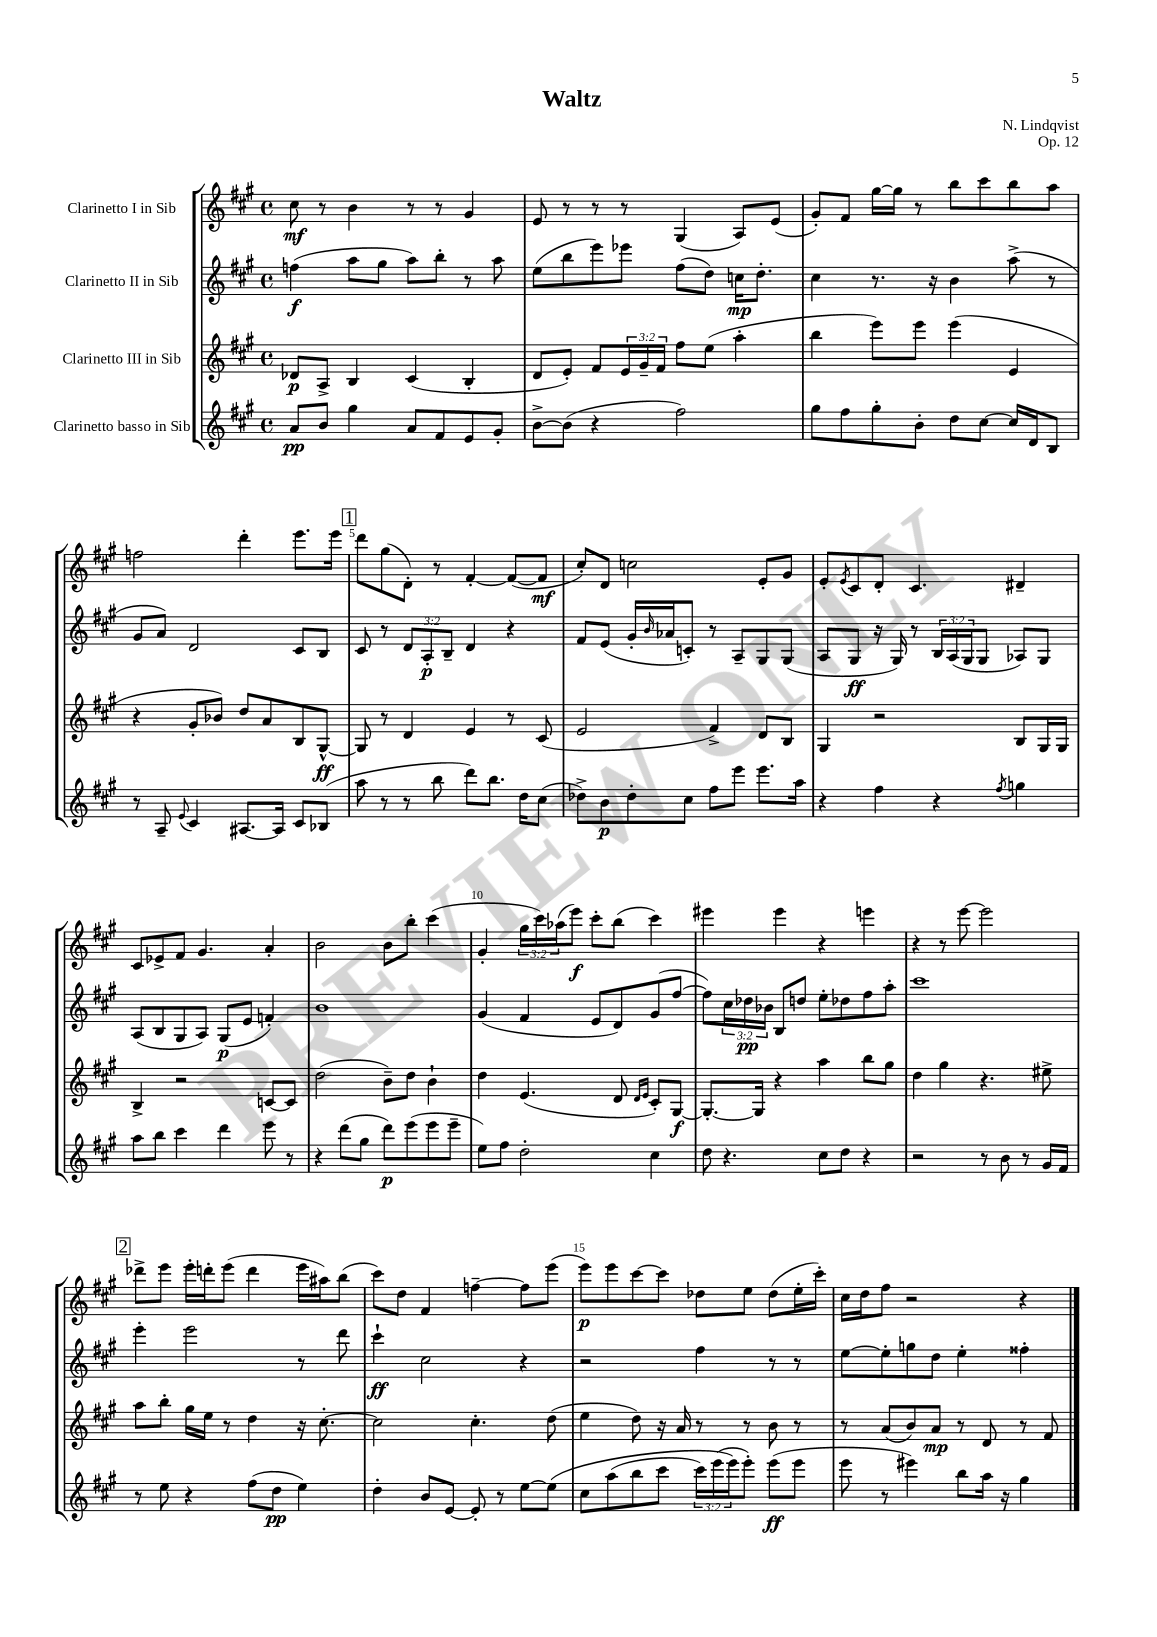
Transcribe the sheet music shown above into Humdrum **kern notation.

**kern	**dynam	**kern	**dynam	**kern	**dynam	**kern	**dynam
*part4	*part4	*part3	*part3	*part2	*part2	*part1	*part1
*staff4	*staff4	*staff3	*staff3	*staff2	*staff2	*staff1	*staff1
*I"Clarinetto basso in Sib	*	*I"Clarinetto III in Sib	*	*I"Clarinetto II in Sib	*	*I"Clarinetto I in Sib	*
*clefG2	*	*clefG2	*	*clefG2	*	*clefG2	*
*k[f#c#g#]	*	*k[f#c#g#]	*	*k[f#c#g#]	*	*k[f#c#g#]	*
*M4/4	*	*M4/4	*	*M4/4	*	*M4/4	*
*met(c)	*	*met(c)	*	*met(c)	*	*met(c)	*
=1	=1	=1	=1	=1	=1	=1	=1
8a/L	pp	8d-X/L	p	(4ffn\	f	8cc#\	mf
8b/J	.	8A^/J	.	.	.	8r	.
4gg#\	.	4B/	.	8aa\L	.	4b\	.
.	.	.	.	8gg#\J	.	.	.
8a/L	.	(4c#/	.	8aa\L)	.	8r	.
8f#/	.	.	.	8bb'\J	.	8r	.
8e/	.	4B'/	.	8r	.	4g#/	.
8g#'/J	.	.	.	8aa\	.	.	.
=2	=2	=2	=2	=2	=2	=2	=2
[8b^\L	.	8d/L	.	(8ee\L	.	8e/	.
(8b\J]	.	8e'/J)	.	8bb\	.	8r	.
4r	.	8f#/L	.	8eee\)	.	8r	.
.	.	24e/L	.	8eee-X\J	.	8r	.
.	.	24g#~/	.	.	.	.	.
.	.	24f#/JJ	.	.	.	.	.
2ff#\)	.	8ff#\L	.	(8ff#\L	.	(4G#/	.
.	.	(8ee\J	.	8dd\J)	.	.	.
.	.	4aa'\	.	16ccn\KL	mp	8A/L)	.
.	.	.	.	8.dd'\J	.	.	.
.	.	.	.	.	.	(8e/J	.
=3	=3	=3	=3	=3	=3	=3	=3
8gg#\L	.	4bb\	.	4cc#\	.	8g#'/L)	.
8ff#\	.	.	.	.	.	8f#/J	.
8gg#'\	.	8eee\L)	.	8.r	.	[16gg#\LL	.
.	.	.	.	.	.	16gg#\JJ]	.
8b'\J	.	8eee\J	.	.	.	8r	.
.	.	.	.	16r	.	.	.
8dd\L	.	(4eee\	.	4b\	.	8bb\L	.
[8cc#\J	.	.	.	.	.	8ccc#\	.
16cc#/LL]	.	4e/	.	(8aa^\	.	8bb\	.
16d/J	.	.	.	.	.	.	.
8B/J	.	.	.	8r	.	8aa\J	.
!!LO:LB:g=z
=4	=4	=4	=4	=4	=4	=4	=4
8r	.	4r	.	8g#/L	.	2ffn\	.
8A~/	.	.	.	8a/J)	.	.	.
8qqe/	.	.	.	.	.	.	.
4c#/	.	8g#'/L	.	2d/	.	.	.
.	.	8b-X/J)	.	.	.	.	.
[8.A#X/L	.	8dd/L	.	.	.	4ddd'\	.
.	.	8a/	.	.	.	.	.
16A#/Jk]	.	.	.	.	.	.	.
8c#/L	.	8B/	.	8c#/L	.	8.eee\L	.
(8B-X/J	.	[8G#^^/J	ff	8B/J	.	.	.
.	.	.	.	.	.	16eee\Jk	.
!!LO:REH:place=s1:t=1
=5	=5	=5	=5	=5	=5	=5	=5
8aa\	.	8G#/]	.	8c#/	.	8ddd\L	.
8r	.	8r	.	8r	.	(8gg#\	.
8r	.	4d/	.	12d/L	.	8d'\J)	.
.	.	.	.	12A'/	p	.	.
8bb\	.	.	.	.	.	8r	.
.	.	.	.	12B~/J	.	.	.
8ddd\L)	.	4e/	.	4d/	.	[4f#'/	.
8.bb\J	.	.	.	.	.	.	.
.	.	8r	.	4r	.	(8f#/L_	.
16dd\KL	.	.	.	.	.	.	.
(8cc#\J	.	(8c#/	.	.	.	8f#/J]	mf
=6	=6	=6	=6	=6	=6	=6	=6
8dd-X^\L)	.	2e/	.	8f#/L	.	8cc#'/L)	.
8b\	p	.	.	(8e/J	.	8d/J	.
8dd-'\	.	.	.	16g#'/LL	.	2ccn\	.
.	.	.	.	16qqb/	.	.	.
.	.	.	.	16a-X/J	.	.	.
8cc#\J	.	.	.	8cn'/J)	.	.	.
8ff#\L	.	4f#^/)	.	8r	.	.	.
8eee\J	.	.	.	8A~/L	.	.	.
8.eee\L	.	8d/L	.	8G#/	.	8e'/L	.
.	.	8B/J	.	(8G#/J	.	8g#/J	.
16aa\Jk	.	.	.	.	.	.	.
=7	=7	=7	=7	=7	=7	=7	=7
4r	.	4G#/	.	8A/L	.	8e'/L	.
.	.	.	.	.	.	8qe/	.
.	.	.	.	8G#/J	ff	8c#/	.
4ff#\	.	2r	.	16r	.	8d'/J	.
.	.	.	.	16G#/)	.	.	.
.	.	.	.	8r	.	4.c#/	.
4r	.	.	.	24B/LL	.	.	.
.	.	.	.	(24A/	.	.	.
.	.	.	.	24G#/J	.	.	.
.	.	.	.	8G#/J	.	.	.
8qff#/	.	.	.	.	.	.	.
4ggn\	.	8B/L	.	8A-X/L)	.	4d#X~/	.
.	.	16G#/L	.	8G#/J	.	.	.
.	.	16G#/JJ	.	.	.	.	.
!!LO:LB:g=z
=8	=8	=8	=8	=8	=8	=8	=8
8aa\L	.	4B^/	.	(8A/L	.	8c#/L	.
8bb\J	.	.	.	8B/	.	8e-X^/	.
4ccc#\	.	2r	.	8G#/	.	8f#/J	.
.	.	.	.	8A/J)	.	4.g#/	.
4ddd\	.	.	.	(8G#/L	p	.	.
.	.	.	.	8e/J	.	.	.
8eee\	.	[8cn/L	.	4fn'/)	.	4a'/	.
8r	.	8c/J]	.	.	.	.	.
=9	=9	=9	=9	=9	=9	=9	=9
4r	.	(2dd\	.	1b	.	2b\	.
(8ddd\L	.	.	.	.	.	.	.
8gg#\J	.	.	.	.	.	.	.
8ddd\L)	p	8b~\L)	.	.	.	8b\L	.
(8eee\	.	8dd\J	.	.	.	8bb'\J	.
8eee\	.	4b`\	.	.	.	(4ccc#\	.
8eee~\J	.	.	.	.	.	.	.
=10	=10	=10	=10	=10	=10	=10	=10
8ee\L)	.	4dd\	.	(4g#/	.	4g#'/	.
8ff#\J	.	.	.	.	.	.	.
2dd'\	.	(4.e/	.	4f#/	.	24gg#\LL	.
.	.	.	.	.	.	24ccc#\)	.
.	.	.	.	.	.	(24aa-X\J	.
.	.	.	.	.	.	8eee\J)	f
.	.	.	.	8e/L	.	8ccc#'\L	.
.	.	8d/	.	8d/)	.	(8bb\J	.
.	.	16qqd/LL	.	.	.	.	.
.	.	16qqe/JJ	.	.	.	.	.
4cc#\	.	8c#'/L)	.	(8g#/	.	4ccc#\)	.
.	.	[8G#/J	f	[8ff#/J	.	.	.
=11	=11	=11	=11	=11	=11	=11	=11
8dd\	.	8.G#'/L_	.	8ff#\L])	.	4eee#X\	.
4.r	.	.	.	24cc#\L	.	.	.
.	.	.	.	24dd-X\	pp	.	.
.	.	16G#/Jk]	.	.	.	.	.
.	.	.	.	24b-X\JJ	.	.	.
.	.	4r	.	8B/L	.	4eee#\	.
.	.	.	.	8ddn/J	.	.	.
8cc#\L	.	4aa\	.	8ee'\L	.	4r	.
8dd\J	.	.	.	8dd-X\	.	.	.
4r	.	8bb\L	.	8ff#\	.	4eeen\	.
.	.	8gg#\J	.	8aa'\J	.	.	.
=12	=12	=12	=12	=12	=12	=12	=12
2r	.	4dd\	.	1ccc#	.	4r	.
.	.	4gg#\	.	.	.	8r	.
.	.	.	.	.	.	[8eee\	.
8r	.	4.r	.	.	.	2eee\]	.
8b\	.	.	.	.	.	.	.
8r	.	.	.	.	.	.	.
16g#/LL	.	8ee#X^\	.	.	.	.	.
16f#/JJ	.	.	.	.	.	.	.
!!LO:LB:g=z
!!LO:REH:place=s1:t=2
=13	=13	=13	=13	=13	=13	=13	=13
8r	.	8aa\L	.	4eee'\	.	8ddd-X^\L	.
8ee\	.	8bb'\J	.	.	.	8eee\J	.
4r	.	16gg#\LL	.	2eee\	.	16eee'\LL	.
.	.	16ee\JJ	.	.	.	16dddn'\J	.
.	.	8r	.	.	.	(8eee\J	.
(8ff#\L	.	4dd\	.	.	.	4ddd\	.
8dd\J	pp	.	.	.	.	.	.
4ee\)	.	16r	.	8r	.	16eee\LL	.
.	.	[8.cc#'\	.	.	.	16aa#X\J)	.
.	.	.	.	8ddd\	.	(8bb\J	.
=14	=14	=14	=14	=14	=14	=14	=14
4dd'\	.	2cc#\]	.	4ccc#`\	ff	8ccc#\L)	.
.	.	.	.	.	.	8dd\J	.
8b/L	.	.	.	2cc#\	.	4f#/	.
[8e/J	.	.	.	.	.	.	.
8e'/]	.	4.cc#'\	.	.	.	[4ffn~\	.
8r	.	.	.	.	.	.	.
[8ee\L	.	.	.	4r	.	8ff\L]	.
(8ee\J]	.	(8dd\	.	.	.	(8eee\J	.
=15	=15	=15	=15	=15	=15	=15	=15
8cc#\L	.	4ee\	.	2r	.	8eee\L)	p
(8aa\	.	.	.	.	.	8eee\	.
8bb\	.	8dd\)	.	.	.	[8ccc#\	.
8ccc#\J	.	16r	.	.	.	8ccc#\J]	.
.	.	16a/	.	.	.	.	.
24ccc#\LL)	.	8r	.	4ff#\	.	8dd-X\L	.
(24eee\	.	.	.	.	.	.	.
24eee\J)	.	.	.	.	.	.	.
8eee'\J)	.	8r	.	.	.	8ee\J	.
(8eee\L	ff	8b\	.	8r	.	(8dd-\L	.
8eee\J	.	8r	.	8r	.	16ee'\L	.
.	.	.	.	.	.	16ccc#'\JJ)	.
=16	=16	=16	=16	=16	=16	=16	=16
8eee\	.	8r	.	[8ee\L	.	16cc#\LL	.
.	.	.	.	.	.	16dd\J	.
8r	.	(8a/L	.	8ee'\]	.	8ff#\J	.
4eee#X\)	.	8b/)	.	8ggn\	.	2r	.
.	.	8a/J	mp	8dd\J	.	.	.
8bb\L	.	8r	.	4ee'\	.	.	.
16aa\Jk	.	8d/	.	.	.	.	.
16r	.	.	.	.	.	.	.
4gg#\	.	8r	.	4ff##X'\	.	4r	.
.	.	8f#/	.	.	.	.	.
==	==	==	==	==	==	==	==
*-	*-	*-	*-	*-	*-	*-	*-
